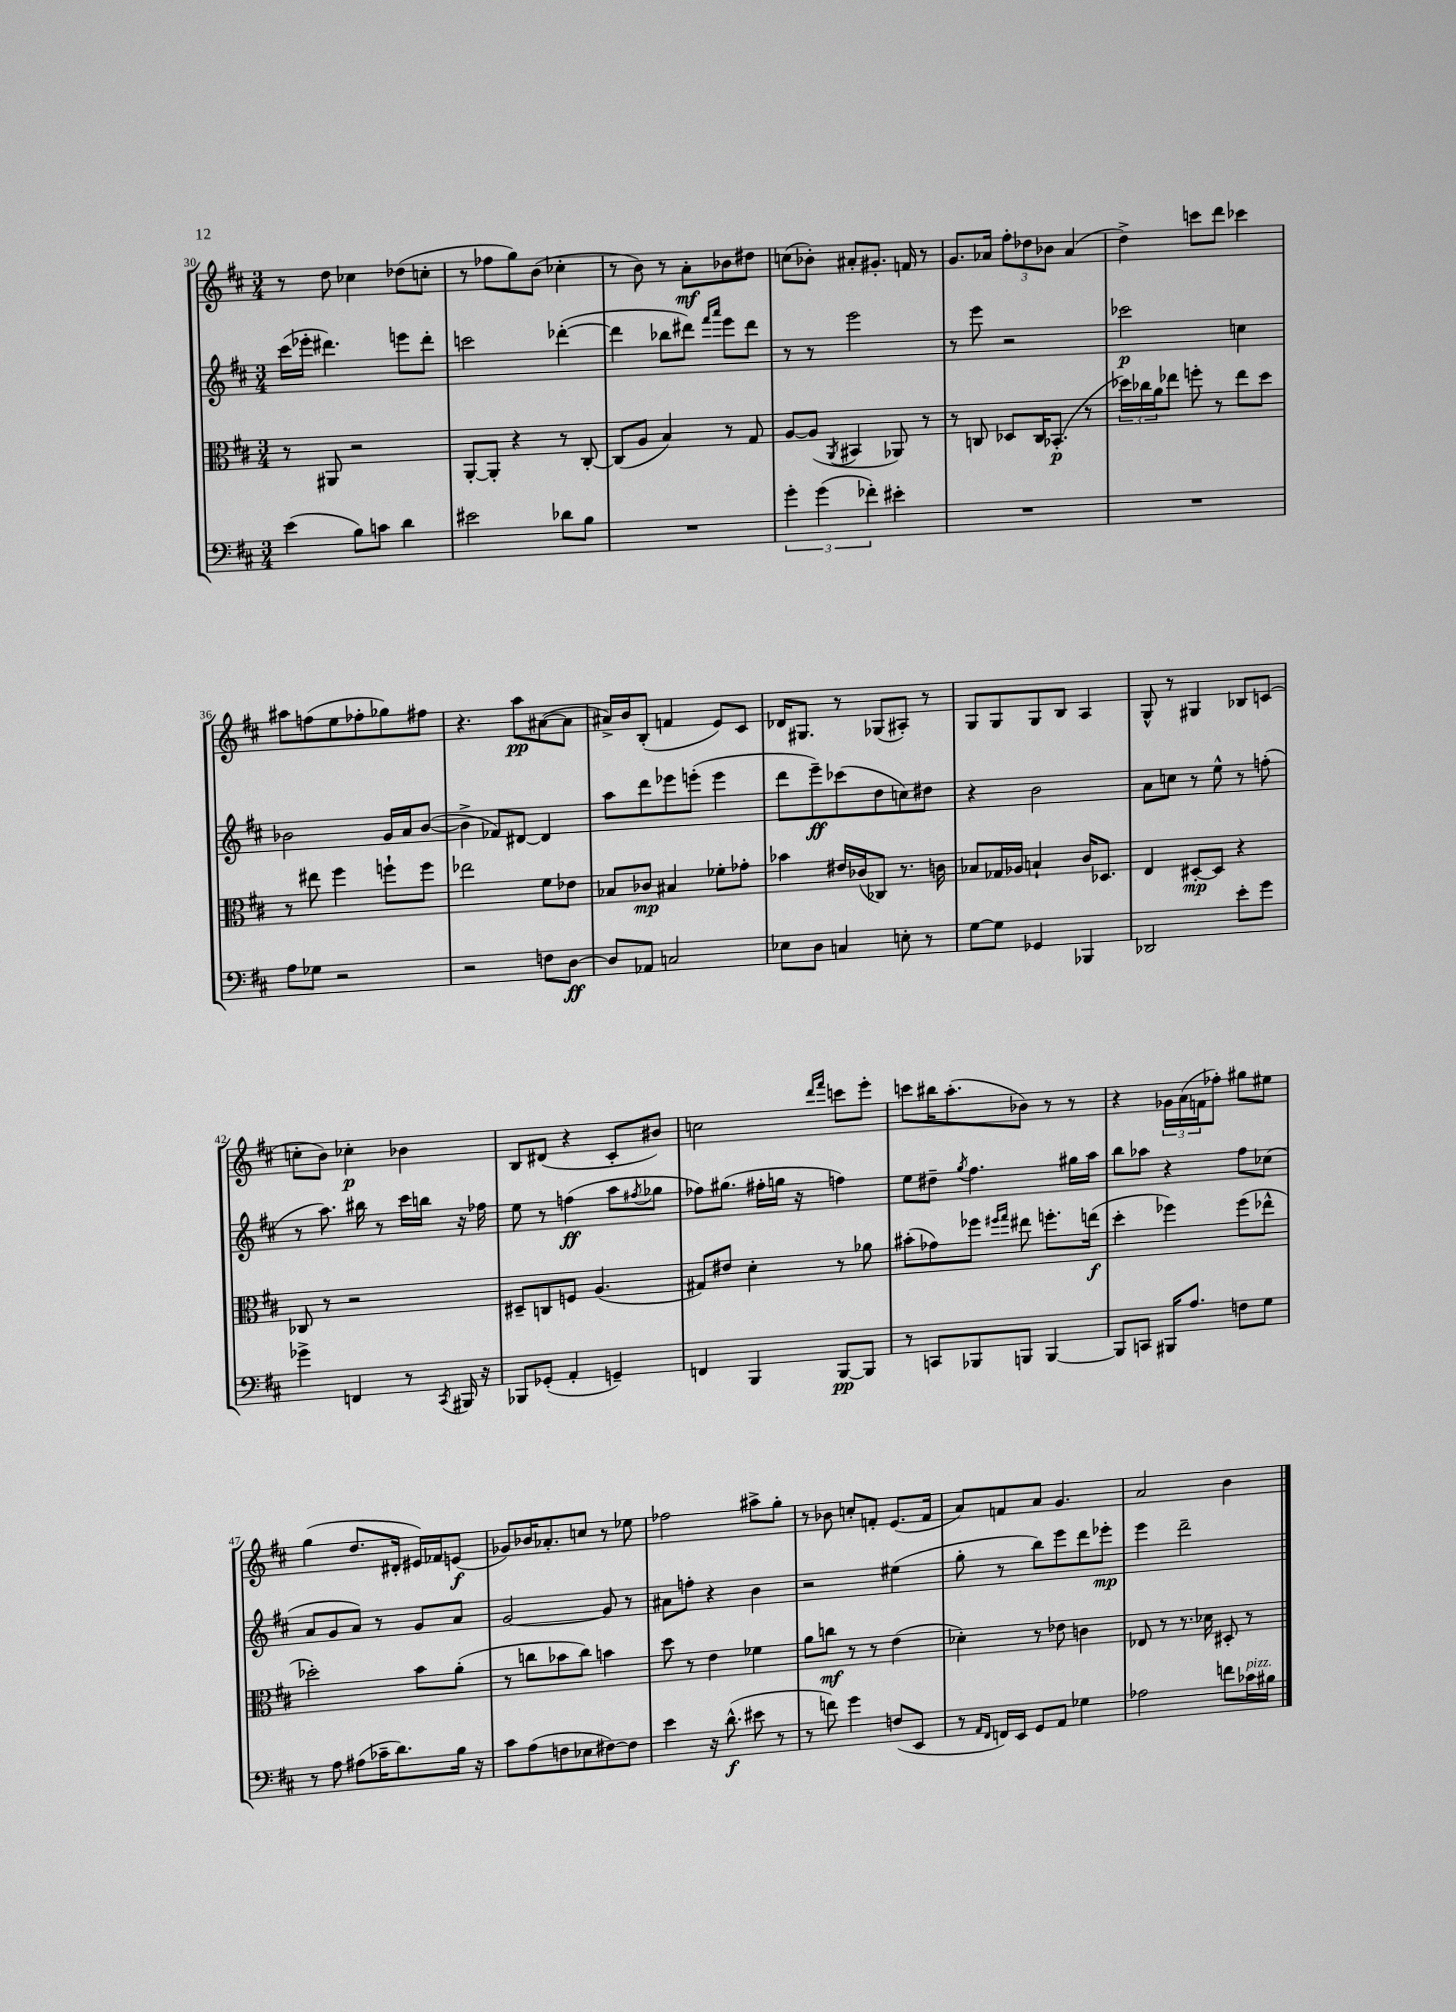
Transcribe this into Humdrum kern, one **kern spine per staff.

**kern	**dynam	**kern	**dynam	**kern	**dynam	**kern	**dynam
*part4	*part4	*part3	*part3	*part2	*part2	*part1	*part1
*staff4	*staff4	*staff3	*staff3	*staff2	*staff2	*staff1	*staff1
*clefF4	*	*clefC3	*	*clefG2	*	*clefG2	*
*k[f#c#]	*	*k[f#c#]	*	*k[f#c#]	*	*k[f#c#]	*
*M3/4	*	*M3/4	*	*M3/4	*	*M3/4	*
=30	=30	=30	=30	=30	=30	=30	=30
(4e\	.	8r	.	(16ccc#\LL	.	8r	.
.	.	.	.	16eee-X'\JJ	.	.	.
.	.	8AA#X/	.	4.ddd#X\)	.	8dd\	.
8B\L)	.	2r	.	.	.	4cc-X\	.
8cn\J	.	.	.	.	.	.	.
4d\	.	.	.	8eeen\L	.	(8dd-X\L	.
.	.	.	.	8ddd#'\J	.	8ccn'\J	.
=31	=31	=31	=31	=31	=31	=31	=31
2e#X\	.	[8AA'/L	.	2cccn\	.	8r	.
.	.	8AA'/J]	.	.	.	8ff-X\L	.
.	.	4r	.	.	.	8gg\)	.
.	.	.	.	.	.	(8b\J	.
8d-X\L	.	8r	.	([4ddd-X'\	.	4cc-X'\	.
8B\J	.	[8C#'/	.	.	.	.	.
=32	=32	=32	=32	=32	=32	=32	=32
2.r	.	(8C#/L]	.	4ddd-\]	.	8r	.
.	.	8A/J	.	.	.	8b\)	.
.	.	4B/)	.	8bb-X\L	.	8r	.
.	.	.	.	8ddd#X\J)	.	8a'\L	mf
.	.	.	.	16qqfff#/LL	.	.	.
.	.	.	.	16qqaaa/JJ	.	.	.
.	.	8r	.	8eee\L	.	8b-X\	.
.	.	8G/	.	8ddd#\J	.	8dd#X\J	.
=33	=33	=33	=33	=33	=33	=33	=33
6g'\	.	[8A/L	.	8r	.	(8ccn\L	.
.	.	(8A/J]	.	8r	.	8b-X'\J)	.
(6g\	.	.	.	.	.	.	.
.	.	8qAA/	.	.	.	.	.
.	.	4BB#X/	.	2eee\	.	8a#X'/L	.
6f-X'\)	.	.	.	.	.	.	.
.	.	.	.	.	.	8.g#X'/J	.
4e#X'\	.	8AA-X/)	.	.	.	.	.
.	.	.	.	.	.	16fn/	.
.	.	8r	.	.	.	8r	.
=34	=34	=34	=34	=34	=34	=34	=34
2.r	.	8r	.	8r	.	8.g/L	.
.	.	8Cn/	.	8eee\	.	.	.
.	.	.	.	.	.	16a-X/Jk	.
.	.	8D-X/L	.	2r	.	12ff#'\L	.
.	.	.	.	.	.	12dd-X\	.
.	.	16C/K	.	.	.	.	.
.	.	.	.	.	.	12b-X\J	.
.	.	(8.BB-X'/J	p	.	.	.	.
.	.	.	.	.	.	(4a-/	.
.	.	8r	.	.	.	.	.
=35	=35	=35	=35	=35	=35	=35	=35
2.r	.	24dd-X\LL)	.	2ccc-X\	p	4dd^\)	.
.	.	24cc-X\	.	.	.	.	.
.	.	24a\J	.	.	.	.	.
.	.	8ee-X\J	.	.	.	.	.
.	.	8ffn'\	.	.	.	8cccn\L	.
.	.	8r	.	.	.	8ddd\J	.
.	.	8ee-\L	.	4ccn\	.	4ccc-X\	.
.	.	8dd-\J	.	.	.	.	.
!!LO:LB:g=z
=36	=36	=36	=36	=36	=36	=36	=36
8A\L	.	8r	.	2b-X\	.	8aa#X\L	.
8G-X\J	.	8ee#X\	.	.	.	(8ffn\	.
2r	.	4ff#\	.	.	.	8ee\	.
.	.	.	.	.	.	8ff-X'\	.
.	.	8ffn`\L	.	16g/LL	.	8gg-X\)	.
.	.	.	.	16a/J	.	.	.
.	.	8ff\J	.	([8b-/J	.	8ff#X\J	.
=37	=37	=37	=37	=37	=37	=37	=37
2r	.	2ee-X\	.	4b-^\]	.	4.r	.
.	.	.	.	8f-X/L)	.	.	.
.	.	.	.	[8d#X/J	.	8aa\L	pp
8Fn\L	.	8f#\L	.	4d#/]	.	([8a#X\	.
[8D\J	ff	8e-X\J	.	.	.	8a#\J]	.
=38	=38	=38	=38	=38	=38	=38	=38
8D/L]	.	8B-X/L	.	8aa\L	.	16a#X^/LL)	.
.	.	.	.	.	.	16b/J	.
8AA-X/J	.	8c-X/J	mp	8ddd\	.	(8B'/J	.
2Cn/	.	4B#X/	.	8eee-X\	.	4fn/	.
.	.	.	.	(8eeen'\J	.	.	.
.	.	8f-X'\L	.	4eee\	.	8e/L)	.
.	.	8g-X'\J	.	.	.	8c#/J	.
=39	=39	=39	=39	=39	=39	=39	=39
8E-X\L	.	4b-X\	.	8ddd\L	.	16d-X/KL	.
.	.	.	.	.	.	8.G#X/J	.
8D\J	.	.	.	8eee~\)	ff	.	.
4Cn/	.	16e#X/LL	.	(8ccc-X\	.	8r	.
.	.	(16c-X/J	.	.	.	.	.
.	.	8C-X/J)	.	8dd\	.	(8G-X/L	.
8En'\	.	8.r	.	8ccn\)	.	8A#X'/J)	.
8r	.	.	.	8dd#X\J	.	8r	.
.	.	16cn\	.	.	.	.	.
=40	=40	=40	=40	=40	=40	=40	=40
[8G\L	.	8B-X/L	.	4r	.	8G/L	.
8G\J]	.	16G-X/L	.	.	.	8G/	.
.	.	16A-X/JJ	.	.	.	.	.
4GG-X/	.	4Bn`/	.	2b\	.	8G/	.
.	.	.	.	.	.	8B/J	.
4BBB-X/	.	16c#/KL	.	.	.	4A/	.
.	.	8.D-X/J	.	.	.	.	.
=41	=41	=41	=41	=41	=41	=41	=41
2DD-X/	.	4E/	.	8a\L	.	8G^^/	.
.	.	.	.	8ccn\J	.	8r	.
.	.	[8D#X'/L	mp	8r	.	4G#X/	.
.	.	8D#/J]	.	8ee^^\	.	.	.
8e'\L	.	4r	.	8r	.	8B-X/L	.
8g\J	.	.	.	(8ffn'\	.	(8cn/J	.
!!LO:LB:g=z
=42	=42	=42	=42	=42	=42	=42	=42
4g-X^\	.	8C-X/	.	8r	.	8ccn'\L	.
.	.	8r	.	8.aa\)	.	8b\J)	.
4FFn/	.	2r	.	.	.	4cc-X'\	p
.	.	.	.	16bb#X\	.	.	.
.	.	.	.	8r	.	.	.
8r	.	.	.	16ccc#\LL	.	4b-X\	.
.	.	.	.	16bbn\JJ	.	.	.
8qCC#/	.	.	.	.	.	.	.
16BBB#X/	.	.	.	16r	.	.	.
16r	.	.	.	16ff-X\	.	.	.
=43	=43	=43	=43	=43	=43	=43	=43
8BBB-X/L	.	8D#X~/L	.	8ee\	.	8B/L	.
(8GG-X'/J	.	8Cn/	.	8r	.	(8d#X/J	.
4AA'/	.	8Fn/J	.	(4ffn\	ff	4r	.
.	.	(4.A/	.	.	.	.	.
4GGn~/)	.	.	.	8aa\L	.	8c#'/L	.
.	.	.	.	8qff#X/	.	.	.
.	.	.	.	8gg-X\J	.	8b#X/J)	.
=44	=44	=44	=44	=44	=44	=44	=44
4FFn/	.	8G#X/L)	.	8ff-X\L)	.	2ccn\	.
.	.	8e#X/J	.	(8.gg#X\J	.	.	.
4BBB/	.	4d'\	.	.	.	.	.
.	.	.	.	16ff#X'\LL	.	.	.
.	.	.	.	16ggn\JJ	.	.	.
.	.	.	.	16r	.	.	.
.	.	.	.	.	.	16qqddd/LL	.
.	.	.	.	.	.	16qqfff#/JJ	.
[8BBB/L	pp	8r	.	4ffn\)	.	8cccn\L	.
8BBB/J]	.	8a-X\	.	.	.	8eee'\J	.
=45	=45	=45	=45	=45	=45	=45	=45
8r	.	(8b#X'\L	.	8ee\L	.	8cccn\L	.
8CCn/L	.	8g-X\)	.	8dd#X~\J	.	16bb#X\K	.
.	.	.	.	.	.	(8.aa'\	.
.	.	.	.	8qgg/	.	.	.
8BBB-X/	.	8ff-X\J	.	4.ff#\	.	.	.
.	.	16qqff#X/LL	.	.	.	.	.
.	.	16qqgg/JJ	.	.	.	.	.
8BBBn/J	.	8ee#X\	.	.	.	8b-X\J)	.
[4BBB/	.	8.ffn'\L	.	.	.	8r	.
.	.	.	.	16gg#X\LL	.	8r	.
.	.	(16een\Jk	f	16aa\JJ	.	.	.
=46	=46	=46	=46	=46	=46	=46	=46
8BBB/L]	.	4dd'\	.	8bb\L	.	4r	.
8CCn/J	.	.	.	8aa-X\J	.	.	.
16BBB#X/KL	.	4ff-X\)	.	4r	.	24g-X\LL	.
.	.	.	.	.	.	(24a\	.
8.A/J	.	.	.	.	.	.	.
.	.	.	.	.	.	24fn\J	.
.	.	.	.	.	.	8ff-X'\J)	.
8Fn\L	.	(8ff-\L	.	8ff#\L	.	8gg#X\L	.
8G\J	.	8ee-X^^\J	.	(8cc-X\J	.	8ee#X\J	.
!!LO:LB:g=z
=47	=47	=47	=47	=47	=47	=47	=47
8r	.	2dd-X'\)	.	8a/L	.	(4gg\	.
8A\	.	.	.	8g/	.	.	.
(8A#X\L	.	.	.	8a/J)	.	8.dd/L	.
16c-X~\K	.	.	.	8r	.	.	.
8.d\)	.	.	.	.	.	16d#X'/Jk	.
.	.	8b\L	.	8g/L	.	16e#X/LL)	.
.	.	.	.	.	.	16f-X/J	.
16B\Jk	.	(8a'\J	.	8a/J	.	(8en/J	f
16r	.	.	.	.	.	.	.
=48	=48	=48	=48	=48	=48	=48	=48
8c#\L	.	8r	.	[2g/	.	8g-X/L)	.
(8A\	.	8ccn\L	.	.	.	16b-X/K	.
.	.	.	.	.	.	8.a-X'/	.
8Fn\	.	8b-X\	.	.	.	.	.
8E-X\	.	8cc\J)	.	.	.	8ccn/J	.
[8F#X\)	.	4bn\	.	8g/]	.	8r	.
8F#\J]	.	.	.	8r	.	8ee-X\	.
=49	=49	=49	=49	=49	=49	=49	=49
4e\	.	8dd\	.	8a#X\L	.	2ff-X\	.
.	.	8r	.	8ffn'\J	.	.	.
16r	.	4e\	.	4r	.	.	.
(8.d^^\	f	.	.	.	.	.	.
8e#X\	.	4f-X\	.	4b\	.	8aa#X^\L	.
8r	.	.	.	.	.	8gg'\J	.
=50	=50	=50	=50	=50	=50	=50	=50
8r	.	8a\L	.	2r	.	8r	.
8fn\)	.	8ccn\J	mf	.	.	8b-X\	.
4g\	.	8r	.	.	.	8ccn'/L	.
.	.	8r	.	.	.	8fn'/J	.
(8Fn/L	.	(4e\	.	(4ee#X\	.	(8.e/L	.
8EE/J	.	.	.	.	.	.	.
.	.	.	.	.	.	16f/Jk	.
=51	=51	=51	=51	=51	=51	=51	=51
8r	.	4d-X'\)	.	8gg'\	.	8a/L)	.
16qqAA/LL	.	.	.	.	.	.	.
16qqFF#/JJ	.	.	.	.	.	.	.
16FFn/LL)	.	.	.	8r	.	8fn/	.
16EE/JJ	.	.	.	.	.	.	.
8GG/L	.	8r	.	8bb\L)	.	8a/J	.
8AA/J	.	8e-X\	.	8eee\	.	4.g/	.
4G-X\	.	4cn\	.	8ddd\	.	.	.
.	.	.	.	8eee-X'\J	mp	.	.
=52	=52	=52	=52	=52	=52	=52	=52
2A-X\	.	8E-X/	.	4eee\	.	2a/	.
.	.	8r	.	.	.	.	.
.	.	8.r	.	2ddd~\	.	.	.
.	.	16d-X\	.	.	.	.	.
8fn\L	.	8D#X'/	.	.	.	4b\	.
!LO:TX:a:i:t=pizz.	!	!	!	!	!	!	!
16c-X\L	.	8r	.	.	.	.	.
16B#X\JJ	.	.	.	.	.	.	.
==	==	==	==	==	==	==	==
*-	*-	*-	*-	*-	*-	*-	*-
